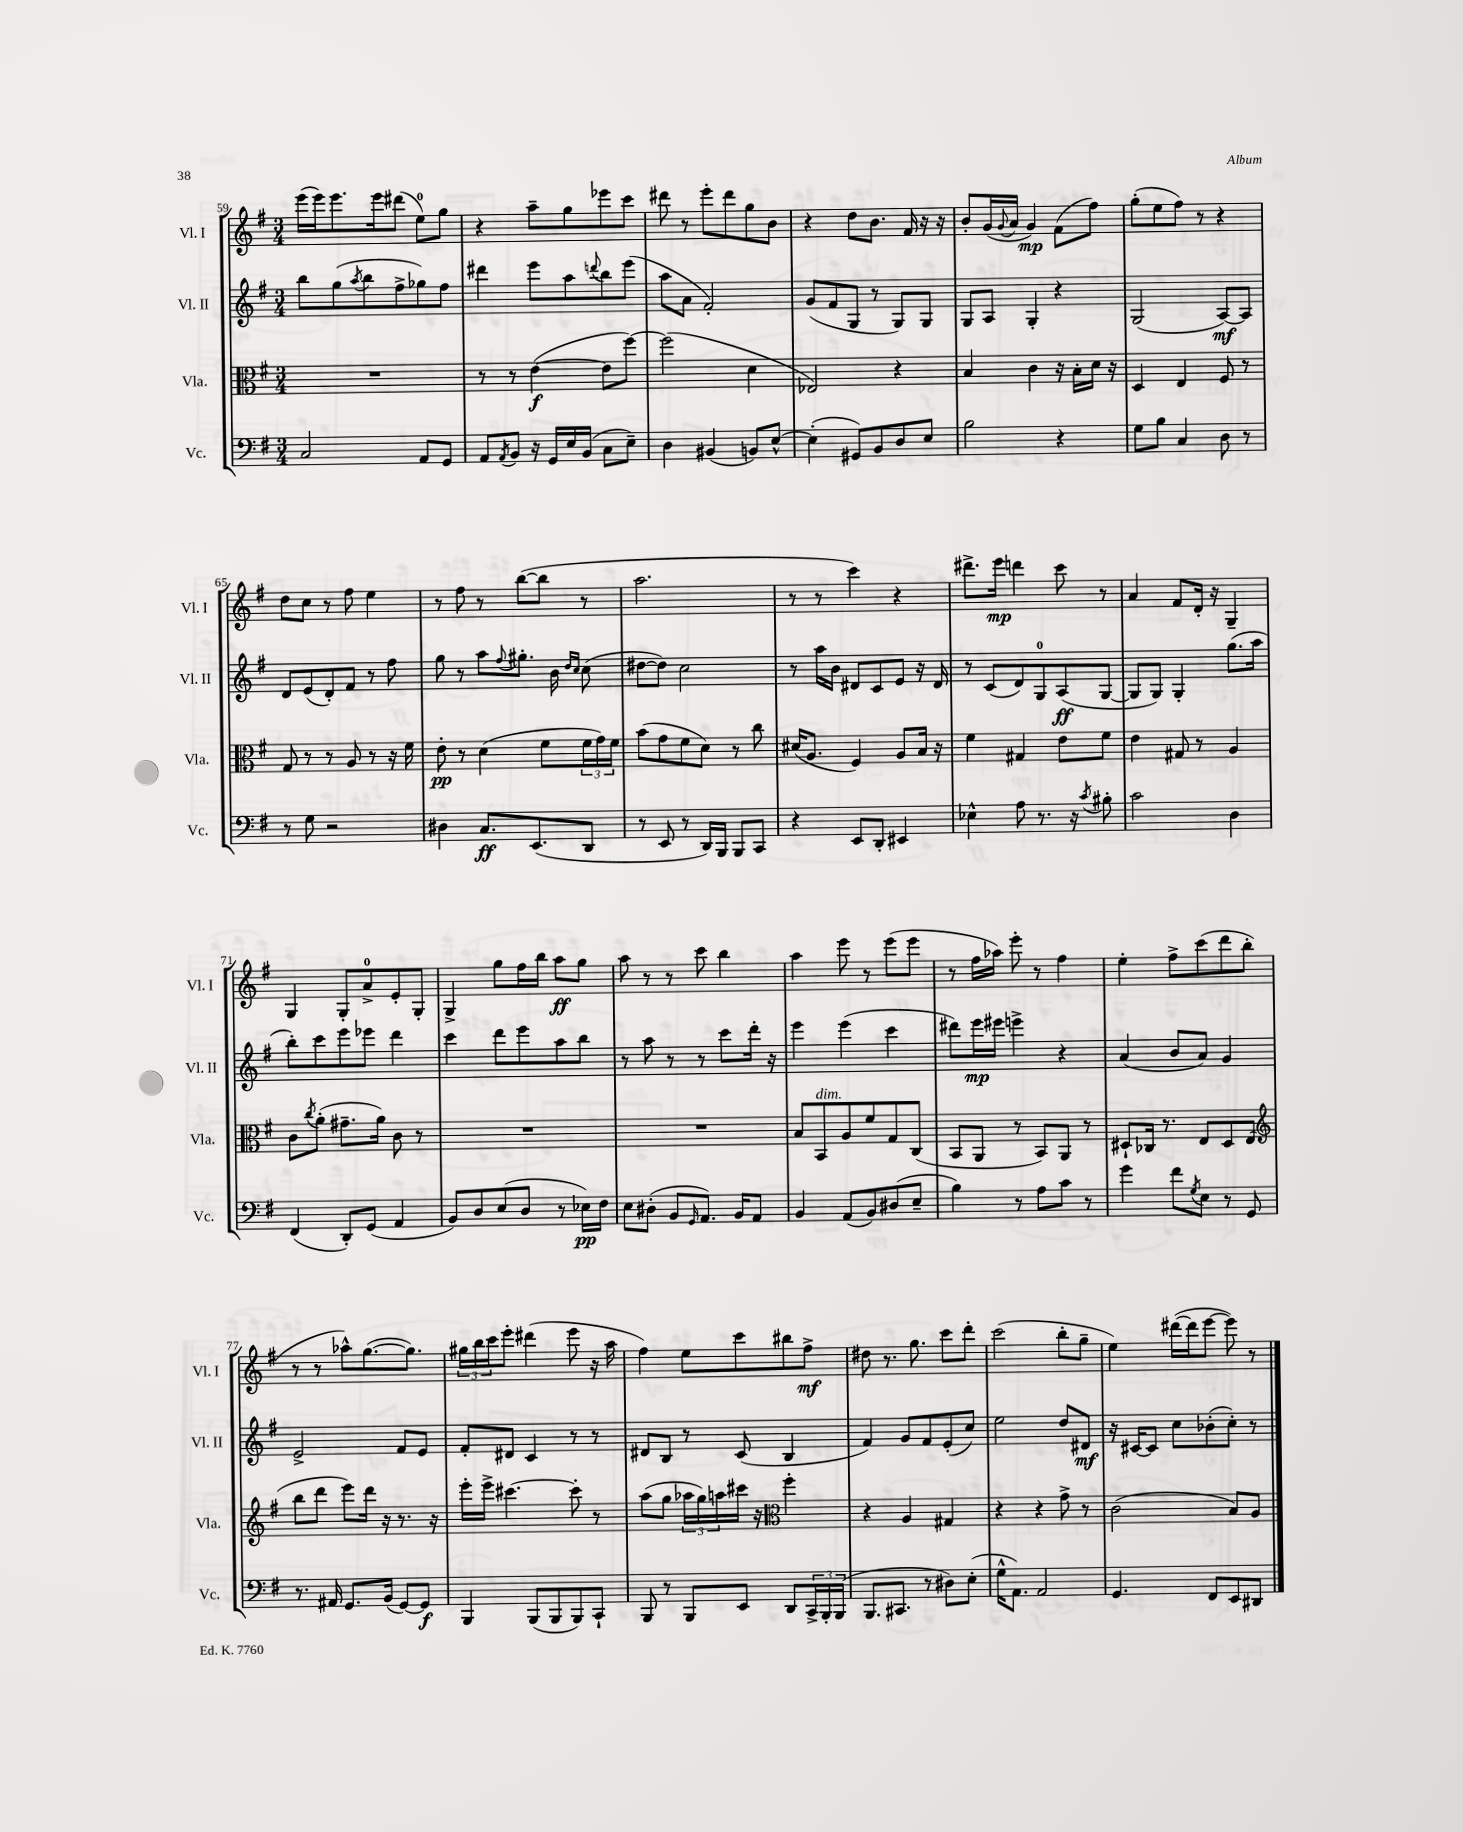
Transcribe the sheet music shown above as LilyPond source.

<<
\new StaffGroup <<
\new Staff = "s0" \with { instrumentName = "Vl. I" shortInstrumentName = "Vl. I" } {
    \clef treble \key g \major \numericTimeSignature \time 3/4
    e'''16( e'''16) e'''8. e'''16 dis'''8( e''8-0) g''8 |
    r4 a''8-- g''8 ees'''8 c'''8 |
    dis'''8 r8 e'''8-. dis'''8 g''8 b'8 |
    r4 d''8 b'8. fis'16 r16 r16 |
    b'8-. g'16( \appoggiatura { g'8 } a'16 g'4\mp) fis'8( fis''8) |
    g''8-.( e''8 fis''8) r8 r4 |
    d''8 c''8 r8 fis''8 e''4 |
    r8 fis''8 r8 b''8~( b''8 r8 |
    a''2. |
    r8 r8 c'''4) r4 |
    dis'''8.-> e'''16\mp d'''4 c'''8 r8 |
    a'4 fis'8 d'16-. r16 g4-- |
    g4 g8-. a'8-0-> e'8-. g8-. |
    g4-> g''8 fis''16 b''16 a''8\ff g''8 |
    a''8 r8 r8 c'''8 b''4 |
    a''4 e'''8 r8 e'''8( e'''8 |
    r8 fis''16 aes''16) e'''8-. r8 fis''4 |
    e''4-. fis''8-> c'''8( d'''8 b''8-. |
    r8 r8 aes''8-^) g''8.~( g''8.) |
    \tuplet 3/2 { gis''16 b''16 c'''16 } e'''8-. dis'''4( e'''8 r16 a''16 |
    fis''4) e''8 c'''8 bis''8 fis''8->\mf |
    dis''8 r8. g''8. c'''8 d'''8-. |
    c'''2( b''8-. g''8-- |
    e''4) dis'''16~( dis'''16 e'''8~ e'''8) r8 \bar "|." |
}
\new Staff = "s1" \with { instrumentName = "Vl. II" shortInstrumentName = "Vl. II" } {
    \clef treble \key g \major \numericTimeSignature \time 3/4
    b''8 g''8( \acciaccatura { a''8 } b''8 fis''8-> ges''8) fis''8 |
    dis'''4 e'''8 a''8 \appoggiatura { d'''8 } b''8 e'''8( |
    a''8 a'8 fis'2-.) |
    g'8( fis'8 g8 r8 g8) g8 |
    g8 a8 g4-. r4 |
    g2( a8~\mf) a8 |
    d'8 e'8( d'8-.) fis'8 r8 fis''8 |
    g''8 r8 a''8 \appoggiatura { fis''8 } gis''8.-. b'16 \grace { d''16 c''16 } c''8( |
    dis''8~ dis''8) c''2 |
    r8 a''16 b'16 dis'8 c'8 e'8 r16 dis'16 |
    r8 c'8( d'8) g8-0 a8\ff( g8~ |
    g8 g8) g4-. g''8.( a''16 |
    b''8-.) c'''8 e'''8 ees'''8 d'''4 |
    c'''4 d'''8 e'''8 a''8 b''8 |
    r8 a''8 r8 r8 c'''8 d'''16-. r16 |
    e'''4 e'''4( c'''4 |
    dis'''8) e'''16\mp eis'''16 e'''4-> r4 |
    a'4( b'8 a'8) g'4 |
    e'2-> fis'8 e'8 |
    fis'8-. dis'8 c'4 r8 r8 |
    dis'8 b8 r8 c'8( b4 |
    fis'4) g'8 fis'8 e'8-.( c''8) |
    e''2 d''8 dis'8\mf |
    r16 cis'16~ cis'8 c''8 bes'8-.( c''8-.) r8 \bar "|." |
}
\new Staff = "s2" \with { instrumentName = "Vla." shortInstrumentName = "Vla." } {
    \clef alto \key g \major \numericTimeSignature \time 3/4
    R2. |
    r8 r8 e'4~\f( e'8 fis''8~) |
    fis''2( d'4 |
    ees2) r4 |
    b4 c'4 r16 b16-. d'16 r16 |
    d4 e4 fis8 r8 |
    g8 r8 r8 a8 r8 r16 fis'16 |
    e'8-.\pp r8 d'4( fis'8 \tuplet 3/2 { fis'16 g'16) fis'16 } |
    b'8( g'8 fis'8 d'8) r8 c''8 |
    dis'16( a8. fis4) a8 b16 r16 |
    fis'4 gis4 e'8 fis'8 |
    e'4 gis8 r8 a4 |
    c'8 \acciaccatura { c''8 } a'8-.( gis'8.-- a'16) c'8 r8 |
    R2. |
    R2. |
    b8 b,8^\markup { \italic "dim." } a8 fis'8 g8 c8( |
    b,8 a,8 r8 b,8) a,8 r8 |
    dis8-! ces16 r8. e8 dis8 e8( |
    \clef treble b''8 d'''8 e'''8) d'''16 r16 r8. r16 |
    e'''16-. e'''16-> cis'''4.~ cis'''8-. r8 |
    a''8( g''8 \tuplet 3/2 { aes''16 g''16) a''16 } cis'''16 r16 \clef alto fis''4-. |
    r4 a4 gis4 |
    r4 r4 g'8-> r8 |
    c'2( b8) a8 \bar "|." |
}
\new Staff = "s3" \with { instrumentName = "Vc." shortInstrumentName = "Vc." } {
    \clef bass \key g \major \numericTimeSignature \time 3/4
    c2 a,8 g,8 |
    a,8 \acciaccatura { a,8 } b,8 r16 g,16 e16 b,16( c8 e8--) |
    d4 bis,4( b,8) e8~-^ |
    e4-.( gis,8) b,8 d8 e8 |
    b2 r4 |
    g8 b8 c4 d8 r8 |
    r8 g8 r2 |
    dis4 c8.\ff e,8.( d,8 |
    r8 e,8 r8 d,16) b,,16 b,,8 c,8 |
    r4 e,8 d,8-. eis,4 |
    ees4-^ a8 r8. r16 \acciaccatura { c'8 } bis8-. |
    c'2 d4 |
    fis,4( d,8-.) g,8( a,4 |
    b,8) d8 e8( d8 r8 ees16\pp) fis16 |
    e8 dis8-.( b,8 \grace { g,16 } a,8.) b,16 a,8 |
    b,4 a,8( b,8) dis8( e8-- |
    b4) r8 a8 c'8 r8 |
    g'4 fis'8 \acciaccatura { g8 } e8 r8 g,8 |
    r8. ais,16 g,8. b,16( g,8~) g,8\f |
    b,,4 b,,8( b,,8 b,,8) c,8-! |
    b,,8 r8 b,,8 e,8 d,8 \tuplet 3/2 { c,16-> b,,16-. b,,16( } |
    b,,8. cis,8. r8 dis8) e8-.( |
    g16-^ a,8.) a,2 |
    g,4. fis,8 e,8 dis,8 \bar "|." |
}
>>
>>
\layout { \context { \Score currentBarNumber = #59 } }
